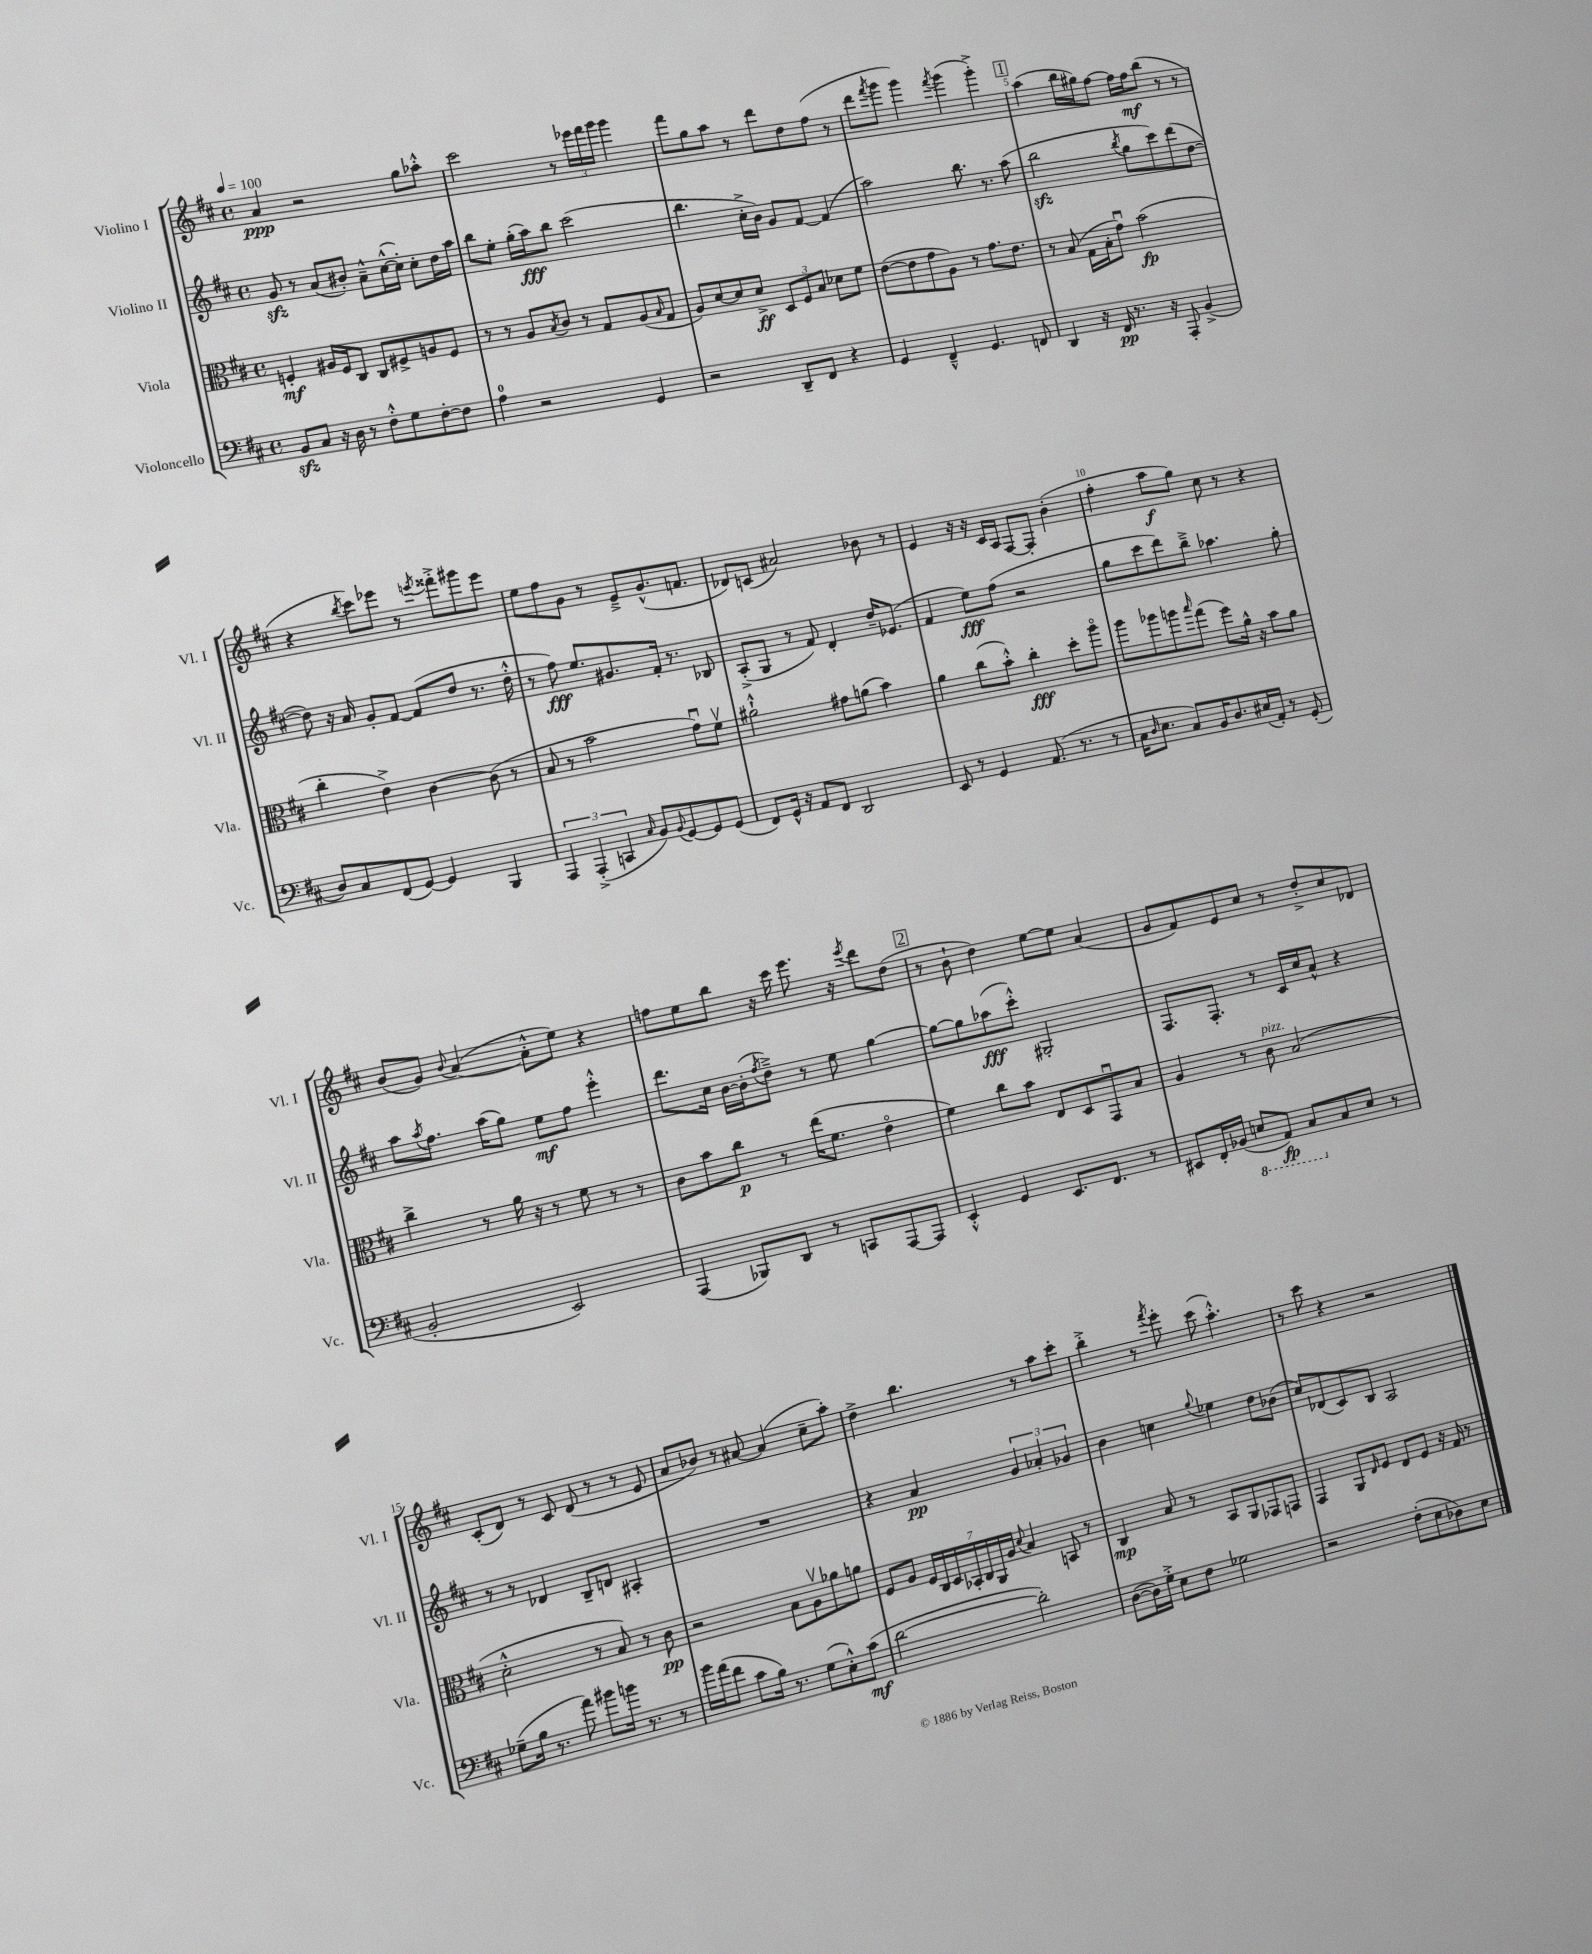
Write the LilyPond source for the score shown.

<<
\new StaffGroup <<
\new Staff = "s0" \with { instrumentName = "Violino I" shortInstrumentName = "Vl. I" } {
    \clef treble \key d \major \defaultTimeSignature \time 4/4 \tempo 4 = 100
    a'4\ppp r2 g''8 aes''8-.-^ |
    cis'''2 r8 \tuplet 3/2 { ees'''16 fis'''16 g'''16 } g'''4 |
    fis'''8 g''8 a''8 r8 d'''8 d''8 fis''8( r8 |
    d'''8 \acciaccatura { fis'''8 } g'''8 g'''4) \acciaccatura { fis'''8 } g'''4( g'''4-.->) |
    \mark \markup { \box "1" } a''4( b''16 gis''16) fis''8~ fis''16 fis''16\mf b''8( r8 r8 |
    r4 \acciaccatura { b''8 } cis'''8) ees'''8 r8 \acciaccatura { e'''8 } fisis'''8-.-> gis'''8 e'''8 |
    e''8 fis''8 g'8 r8 e'8---> g'8.-^( f'8. |
    des'8) c'8( ais'2) bes'8 r8 |
    e'4 r16 r16 cis'16 a16 fis8~ fis8-. b'4-.( |
    fis''4-. a''8\f g''8) cis''8 r8 r4 |
    b'8( g'8) \appoggiatura { b'8 } a'4~( a'8-.-^ e''8) r4 |
    f''8 e''8 b''8 r16 cis'''16 e'''8. r16 \acciaccatura { e'''8 } d'''8 d''8( |
    \mark \markup { \box "2" } r8 b'8-! d''4) e''8~ e''8 a'4( |
    g'8 fis'8) e'8 cis''8 r8 d''8-.-> cis''8 des'8 |
    cis'8-.( d'8) r8 cis'8 d'8( r8 r8 e'8 |
    a'8 bes'8) r8 ais'8~ ais'4( cis''8-- a''8-.) |
    d''4-> b''4. r8 a''8 cis'''8-. |
    b''4-.-> r8 \acciaccatura { fis'''8 } e'''8-. cis'''8( a''4.-.-^) |
    r8 cis'''8 r4 r2 \bar "|." |
}
\new Staff = "s1" \with { instrumentName = "Violino II" shortInstrumentName = "Vl. II" } {
    \clef treble \key d \major \defaultTimeSignature \time 4/4
    g'8\sfz r8 a'8( bis'8-.) a'8---^ cis''16~-^( cis''16-.) cis''8-. d''16 a''16 |
    b''8 e''8-. g''16-.( a''16\fff) b''8 cis'''2( |
    b''4. cis''16-.-> b'16) g'8 fis'8~ fis'4( |
    a''2) b''8. r8. a''8( |
    \mark \markup { \box "1" } b''2\sfz \acciaccatura { b''8 } g''8 cis'''8) d'''8( d''8~ |
    d''8) r16 a'16 g'8-. fis'8~ fis'8( d''8 r8. d''16-.-^ |
    r8 fis''8\fff) e''8. gis'8. fis'16-. r8. bes8 |
    a8-.->( g8 r8 fis'8) d'4-. d''16-- ees'8.( |
    fis'4 e''8\fff) fis''8( r2 |
    g''8 cis'''8 d'''8) b''8---> aes''4. g''8-. |
    a''8 \acciaccatura { a''8 } fis''8. a''16( g''8) e''8\mf fis''8 e'''4-.-^ |
    d'''8. cis''16 b'16~ b'16-.( \acciaccatura { fis''8 } d''8--->) r8 e''8 g''4~ |
    \mark \markup { \box "2" } g''8~ g''8 aes''8\fff( cis'''8-.-^) gis2-. |
    fis8. fis8.-. r8 cis'16 cis''16 a'8-^ r4 |
    r8 r8 des'4 b8-- d'8 ais4-. |
    R1 |
    r4 a'4\pp \tuplet 3/2 { g'4 aes'4-. ges'4 } |
    b'4 c''4 \appoggiatura { g''8 } ees''4 d''8 bes'8( |
    cis''8) des'8( cis'8) b8 a2 \bar "|." |
}
\new Staff = "s2" \with { instrumentName = "Viola" shortInstrumentName = "Vla." } {
    \clef alto \key d \major \defaultTimeSignature \time 4/4
    f4-.\mf ais16 f16 cis8 cis8 fis8-> a8 fis8 |
    r8 r8 a8 \acciaccatura { b8 } cis'8 r8 g8 a8( \grace { b16 } g8 |
    a8) d'8~ d'8 d'8->\ff \tuplet 3/2 { d8 fis8 b8 } des'8 fis'8 |
    e'8~( e'8 g'8 a8) r8 g'8. e'8. |
    \mark \markup { \box "1" } r8 b8( g16 b16-. g'8\downbow) b'2\fp( |
    cis''4-. e'4->) cis'4~ cis'8( r8 |
    b8 r8 b'2 g'8\downbow) fis'8\upbow |
    ais'2-!-^ gis'8 a'8( b'4) |
    a'4 cis''8( b'8-.-^) cis''4-.\fff d''8-. a''8\flageolet |
    a''8 aes''8 a''8 \grace { b''16 } g''8( fis''8) a'16-^ r16 b'8 a'8 |
    cis''4-> r8 a'16 r16 r8 fis'8 r8 r8 |
    cis'8 b'8 cis''8\p r8 e''16( fis'8. e'4\flageolet |
    \mark \markup { \box "2" } fis'4) cis''8 b'8 e8 d8 g,8\downbow b8 |
    a4 r8 cis'8^\markup { \italic "pizz." } b2( |
    d'2-.-^ r8 b8) r8 cis'8\pp |
    r2 b8 a8\upbow aes'8 a'8 |
    fis8 a8 \tuplet 7/4 { fis16 cis16 d16 bes,16-. cis16 a,16 a16 } \appoggiatura { d'8 } b4 b,8 r8 |
    cis4\mp b8 r8 b,8 a,8 ges,8 g,8 |
    g,4 a,8 \grace { e16 } fis8 e8 fis8 r16 g16 r8 \bar "|." |
}
\new Staff = "s3" \with { instrumentName = "Violoncello" shortInstrumentName = "Vc." } {
    \clef bass \key d \major \defaultTimeSignature \time 4/4
    b,8\sfz cis8 r16 d16 r8 fis8-.-^ g8 fis8~-. fis8 |
    a4-0 r2 g,4 |
    r2 d,8-- fis,8 r4 |
    g,4 fis,4---^ g,4. f,8 |
    \mark \markup { \box "1" } d,4 r16 fis,16\pp r8. r16 a,,8-. b,4->( |
    d8) cis8 fis,8( g,8~) g,4 b,,4 |
    \tuplet 3/2 { a,,4 a,,4-.->( c,4 } \grace { cis16 } b,8) \appoggiatura { b,8 } g,8~ g,8 g,8( |
    fis,8) g,16-^ r16 a,8 fis,8 d,2 |
    e,8 r8 g,4 a,8.( r8. r8 |
    cis16 \grace { d16 } e8. cis8) b,16 d8. eis16( a,16-.) r8 g,8-.( |
    b,2-. e,2) |
    a,,4( bes,,8) d,8 r8 c,8 a,,8~ a,,8 |
    \mark \markup { \box "2" } e,4-.-^ g,4 e,8. fis,8. r8 |
    eis,8 fis,16-. bes,16( \ottava #-1 e,8 a,,8\fp) cis,8 \ottava #0 cis8 e8 r8 |
    ges8--( b16 r8. a'8) bis'8 b'16 r8. r8 |
    b'16 a'16( fis'8 cis'8 b16) r8. g8( e8-.-^) cis'8\mf( |
    d'2~ d'2-.) |
    d8~( d16) g16-.-> e8 fis8 ges2 |
    r2 fis8-.( e8 des8) e8 \bar "|." |
}
>>
>>
\layout { \context { \Score \override BarNumber.break-visibility = ##(#f #t #t) barNumberVisibility = #(every-nth-bar-number-visible 5) } }
